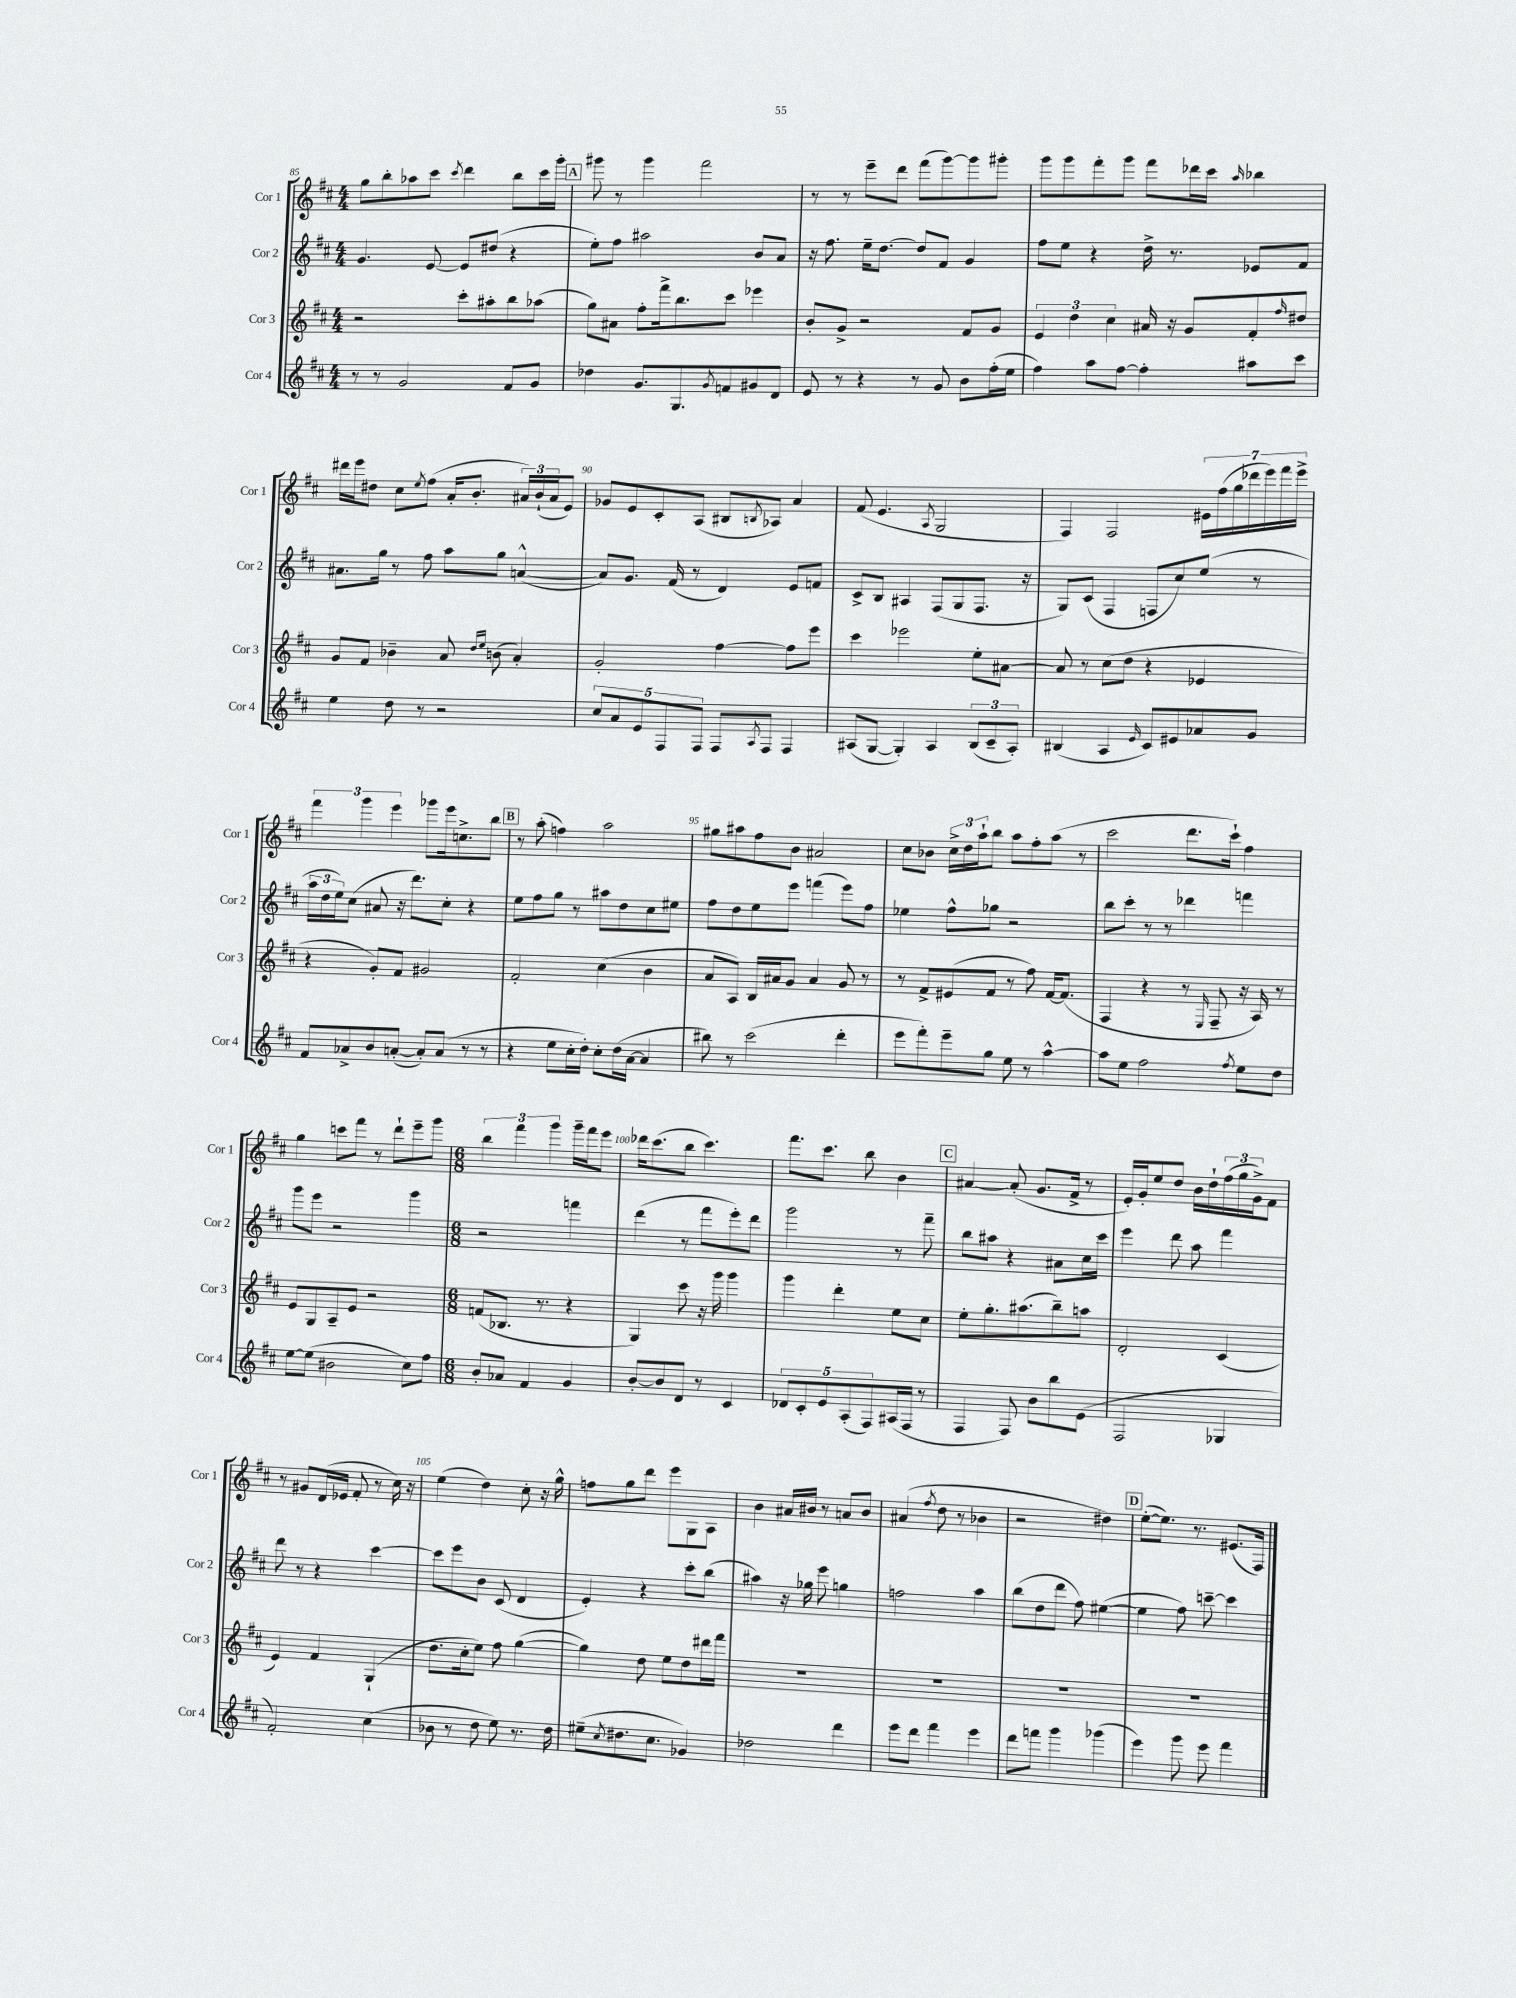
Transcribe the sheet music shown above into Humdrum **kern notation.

**kern	**kern	**kern	**kern
*staff4	*staff3	*staff2	*staff1
*clefG2	*clefG2	*clefG2	*clefG2
*k[f#c#]	*k[f#c#]	*k[f#c#]	*k[f#c#]
*M4/4	*M4/4	*M4/4	*M4/4
8r	2r	4.g	8gg
8r	.	.	8bb'
2g	.	.	8aa-
.	.	[8e	8ccc#
.	.	.	8qccc#
.	8ccc#'	8e]	4ddd
.	8aa#'	(8dd#	.
8f#	8bb	4r	8bb
8g	(8aa-	.	16ccc#
.	.	.	16ggg'
=	=	=	=
4dd-	8gg)	8ee')	8ggg#
.	8a#	8ff#	8r
8.g	8ff#'	2aa#	4ggg#
.	16fff#^	.	.
8.G	8.bb	.	.
.	.	.	2fff#
8qg	.	.	.
8f	8ccc#	.	.
8g#	4eee-	8b	.
8d	.	8a	.
=	=	=	=
8e	8b'	16r	8r
.	.	8.ff#	.
8r	8g^	.	8r
4r	2r	16ee~	8eee~
.	.	[8.dd	.
.	.	.	8ddd
8r	.	8dd]	(8fff#
8g	.	8f#	[8ggg)
8b	8f#	4g	8ggg]
(16ff#'	8g	.	8ggg#'
16ee	.	.	.
=	=	=	=
4ff#)	6e	8ff#	8ggg
.	.	8ee	8ggg
.	6dd	.	.
8aa	.	4r	8fff#'
.	6cc#	.	.
[8ff#	.	.	8ggg
4ff#']	16a#	16dd^	8fff#
.	16r	8.r	.
.	8g	.	16ddd-
.	.	.	16ccc#
.	.	.	16qqaa
8aa#	8f#'	8e-	4bb-
.	16qqff#	.	.
8ccc#	8dd#	8f#	.
=	=	=	=
4ee	8g	8.a#	16ddd#
.	.	.	16eee
.	8f#	.	8dd#
.	.	16gg	.
8dd	4b-~	8r	8cc#
.	.	.	8qee
8r	.	8ff#	(8ff#
2r	8a	8aa	16a'
.	.	.	8.b'
.	16qqdd	.	.
.	16qqee	.	.
.	(8b	8gg	.
.	4a')	([4a^^	24a#)
.	.	.	(24b`
.	.	.	24a#
.	.	.	8e)
=	=	=	=
10cc#	2g'	8a])	8g-
10a	.	.	.
.	.	8.g	8e
10e	.	.	.
.	.	.	8c#'
10F#	.	.	.
.	.	(16f#	.
.	.	8r	(8A
10F#	.	.	.
8F#	[4ff#	4d)	8B#
8qA	.	.	8qB
8F#	.	.	8A-)
4F#	8ff#]	8e	4a
.	8eee	8f	.
=	=	=	=
(8A#	4ccc#	8c#^	(8f#
[8G	.	8B	4.e
4G'])	2eee-	4A#	.
.	.	.	8qA
4A#	.	(8F#	2G
.	.	8G	.
(12B	8ee'	8.F#	.
12c#~	.	.	.
.	[8a#	.	.
12A#')	.	.	.
.	.	16r	.
=	=	=	=
(4B#	8a#]	8G)	4F#)
.	8r	(8c#	.
4A	(8cc#	4F#	2F#
.	8dd	.	.
16qqe	.	.	.
8c#)	4r	8F	.
8e#	.	8cc#)	.
8a-	4e-	(8ee	28e#
.	.	.	(28ff#
.	.	.	28gg
.	.	.	28ddd-
8g	.	8r	.
.	.	.	28eee)
.	.	.	28fff#
.	.	.	28eee^
=	=	=	=
8f#	4r	24aa	6fff#
.	.	24dd	.
.	.	24ee)	.
8a-^	.	(8cc#	.
.	.	.	6ggg
8b	8g')	8a#	.
.	.	.	6eee
([8a'	8f#	16r	.
.	.	8.ddd)	.
8a'])	2g#	.	8ggg-
(8a	.	8cc#'	16eee
.	.	.	8.cc^
8r	.	4r	.
8r	.	.	8bb
=	=	=	=
4r	2f#'	8ee	8r
.	.	8ff#	(8aa'
8ee	.	8gg	4ff)
16cc#'	.	8r	.
16dd')	.	.	.
8cc#'	(4cc#	8aa#	2aa
(16dd	.	8dd	.
[16a	.	.	.
4a]	4b	8cc#	.
.	.	8ee#	.
=	=	=	=
8bb#)	8a	8ff#	8gg#
8r	8A)	8dd	8aa#
(2ccc#	16B	8ee	8ff#
.	16a#	.	.
.	8g	8eee	8b
.	4a#	(4fff	2a#
4ddd'	8g	8eee)	.
.	8r	8ff#	.
=	=	=	=
8eee	8r	4ee-	8cc#
8fff#')	8f#^	.	8b-
8eee~	(8e#	8ff#^^	24cc#^
.	.	.	24dd
.	.	.	24aa`
8gg	8f#	8gg-	8bb
8ee	8r	2r	8aa
8r	8ff#)	.	8ff#'
[4aa^^	[16f#	.	(8aa
.	(8.f#]	.	.
.	.	.	8r
=	=	=	=
8aa]	4F#	8bb	2ccc#
8ee	.	8ccc#'	.
2ff#	4r	8r	.
.	.	8r	.
.	8r	4ddd-	8.ddd
.	16qqE	.	.
.	8F#~	.	.
.	.	.	16ccc#`)
8qff#	.	.	.
8ee	16r	4fff	4ff#
.	16A)	.	.
8dd	8r	.	.
=	=	=	=
[8ee	8e	8ggg	4gg
(8ee]	8G	8eee	.
2b#	8A~	2r	8ccc
.	8e	.	8fff#
.	2r	.	8r
.	.	.	8ddd`
8cc#)	.	4ggg	8eee~
8ff#	.	.	8ggg
=	=	=	=
*M6/8	*M6/8	*M6/8	*M6/8
8b'	(8f	2r	6bb
8a-	8.B-	.	.
.	.	.	6fff#
4f#	.	.	.
.	8.r	.	.
.	.	.	6ggg
4g	4r	4fff	16ggg~
.	.	.	16fff#
.	.	.	8eee
=	=	=	=
[8b'	4G)	(4ddd	16ddd-
.	.	.	(8.ccc#
8b]	.	.	.
8d	8ccc#	8r	8bb
8r	16r	8fff#	4.ccc#)
.	16ggg	.	.
4c#	4ggg	8eee')	.
.	.	8ddd	.
=	=	=	=
10d-	4ggg	2ggg	8.fff#
10c#'	.	.	.
.	.	.	8.ccc#
10e	.	.	.
.	4ddd'	.	.
(10A'	.	.	.
.	.	.	8bb
10F#)	.	.	.
(16A#	8ee	8r	4b
16F#	.	.	.
8r	8cc#	8fff#~	.
=	=	=	=
4F#	8ee'	8bb	[4a#
.	8.gg'	8aa#	.
8F#)	.	4r	(8a#']
.	(8.aa#	.	.
8b	.	.	8.g
8bb	8bb~)	8a#	.
.	.	.	16f#^
(8e	8aa	16cc#	8r
.	.	16ccc#	.
=	=	=	=
2F#	2d'	4eee	16e')
.	.	.	16g'
.	.	.	8ee
.	.	8ddd	8dd
.	.	8aa	16b
.	.	.	16dd`
4G-	(4c#	4fff#	(24ff#
.	.	.	24gg
.	.	.	24g^)
.	.	.	8f#
=	=	=	=
2f#')	4e)	8ddd	8r
.	.	8r	8g#
.	4f#	4r	(16d
.	.	.	16e-
.	.	.	8f#'
(4cc#	(4G`	[4ccc#	8r
.	.	.	16cc#)
.	.	.	16r
=	=	=	=
8b-	8.dd	8ccc#]	(4ee
8r	.	8eee	.
.	16cc#'	.	.
8dd	8ee)	8b	4dd)
8ee)	8ff#	(8c#	.
8.r	([4gg	4d	8cc#'
.	.	.	16r
16dd	.	.	16gg^^
=	=	=	=
(8ee#~	4gg])	4e')	8ff
8qcc#	.	.	.
8.dd#	.	.	8gg
.	8dd	4r	8ddd
8.cc#	.	.	.
.	8ee	.	8eee
4g-)	8dd	8ccc#'	8G
.	16ddd#	(8bb	8A
.	16fff#	.	.
=	=	=	=
2dd-	2.r	4aa#)	4b
.	.	16r	16a#
.	.	16gg-	16b#
.	.	8eee	8r
4ddd	.	4gg	8a
.	.	.	8b#
=	=	=	=
8eee	2.r	2ff	(4a#
8ddd	.	.	.
.	.	.	8qff#
4fff#	.	.	8dd
.	.	.	8r
4eee	.	4aa	4b-
=	=	=	=
8ddd	2.r	(8bb	2r
8fff	.	8dd	.
4ggg	.	8ddd	.
.	.	8ff#)	.
(4ggg-	.	([4ee#	4dd#)
=	=	=	=
4eee)	2.r	4ee#]	([8ee'
.	.	.	8.ee])
8ggg	.	8ff#)	.
.	.	.	8.r
8eee	.	[8ccc~	.
4fff#	.	4ccc]	(8.e#
.	.	.	16F#)
==	==	==	==
*-	*-	*-	*-
